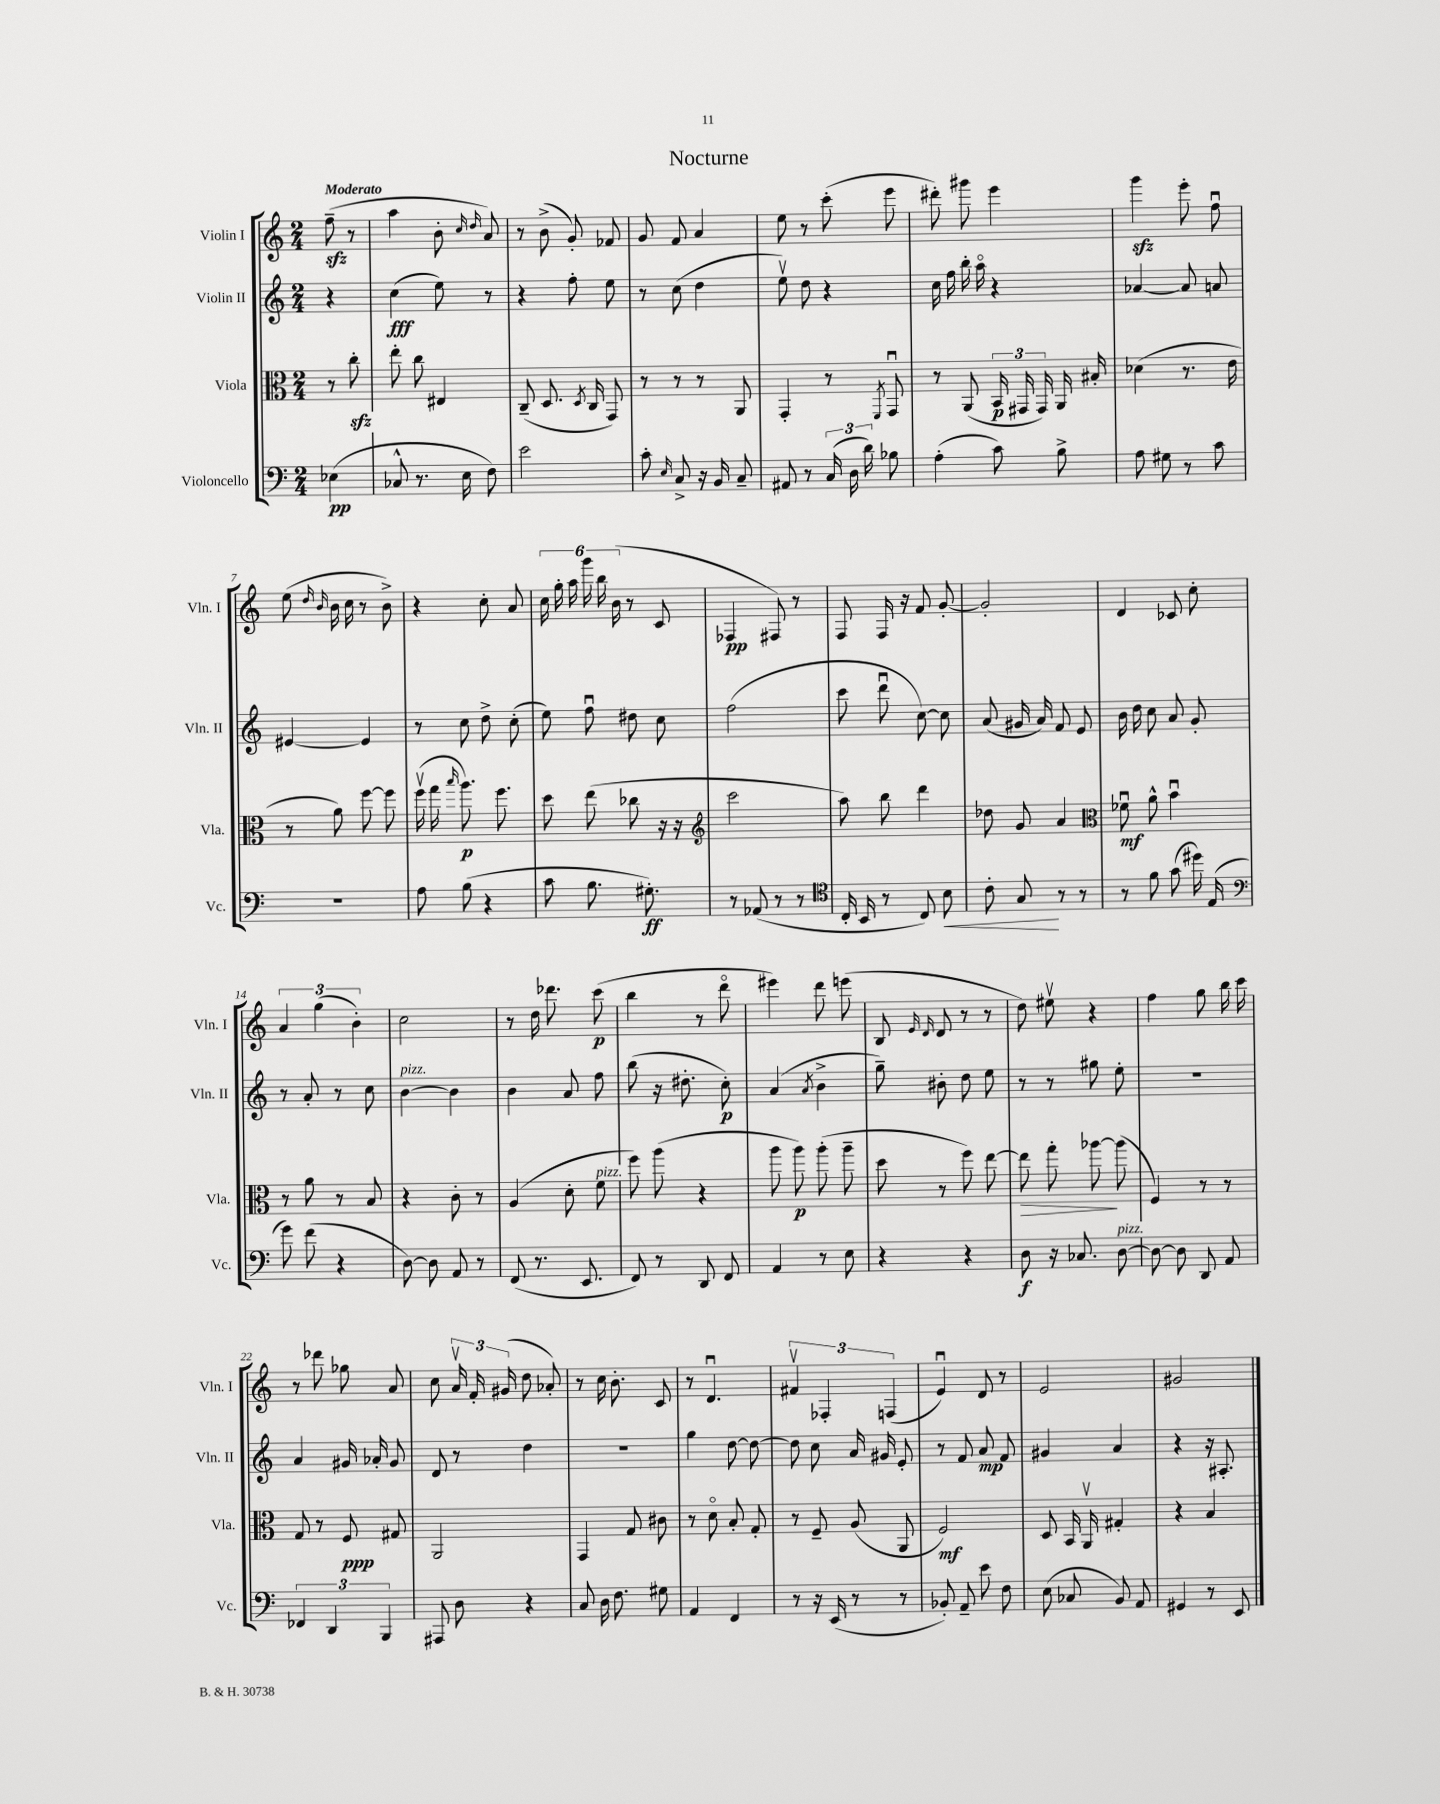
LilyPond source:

\header { title = "Nocturne" }
<<
\new StaffGroup <<
\new Staff = "s0" \with { instrumentName = "Violin I" shortInstrumentName = "Vln. I" } {
    \clef treble \key c \major \numericTimeSignature \time 2/4 \partial 4 \tempo "Moderato"
    \autoBeamOff f''8--\sfz( r8 |
    a''4 b'8-. \grace { c''16 d''16 } a'8) |
    r8 b'8->( g'8-.) fes'8 |
    g'8 f'8 a'4 |
    e''8 r8 c'''8-.( e'''8 |
    dis'''8-.) gis'''8 e'''4 |
    g'''4\sfz e'''8-. f''8\downbow |
    e''8( \grace { d''16 b'16 } b'16 c''16 r8 b'8->) |
    r4 c''8-. a'8 |
    \tuplet 6/4 { c''16 g''16-. a''16 g'''16 b''16 b'16( } r8 c'8 |
    fes4\pp fis8) r8 |
    f8 f16 r16 f'8 g'8~-. |
    g'2-. |
    d'4 ces'8 c''8-. |
    \tuplet 3/2 { a'4 g''4( b'4-.) } |
    c''2 |
    r8 d''16 des'''8. c'''8\p( |
    b''4 r8 d'''8\flageolet |
    eis'''4) d'''8 e'''8( |
    b8 \grace { e'16 d'16 } d'8 r8 r8 |
    d''8) eis''8\upbow r4 |
    f''4 g''8 b''16 c'''16 |
    r8 des'''8 ges''8 a'8 |
    c''8 \tuplet 3/2 { a'16\upbow f'16-. gis'16( } d''8 aes'8-.) |
    r8 c''16 b'8.-. c'8 |
    r8 d'4.\downbow |
    \tuplet 3/2 { fis'4\upbow fes4-. f4( } |
    e'4\downbow) d'8 r8 |
    e'2 |
    gis'2 \bar "|." |
}
\new Staff = "s1" \with { instrumentName = "Violin II" shortInstrumentName = "Vln. II" } {
    \clef treble \key c \major \numericTimeSignature \time 2/4 \partial 4
    \autoBeamOff r4 |
    c''4\fff( e''8) r8 |
    r4 f''8-. e''8 |
    r8 c''8( d''4 |
    e''8\upbow) d''8 r4 |
    c''16 f''16 b''16-. a''16\flageolet r4 |
    aes'4~ aes'8 a'8 |
    eis'4~ eis'4 |
    r8 c''8 d''8-> c''8-.( |
    e''8) f''8\downbow dis''8 c''8 |
    f''2( |
    c'''8 d'''8\downbow c''8~) c''8 |
    a'8( gis'16 a'16) f'8 e'8 |
    b'16 d''16 c''8 a'8 g'8-. |
    r8 a'8-. r8 c''8 |
    b'4~^\markup { \italic "pizz." } b'4 |
    b'4 a'8 f''8 |
    b''8( r16 dis''8.-. c''8-.\p) |
    a'4( \acciaccatura { a'8 } b'4-> |
    g''8--) bis'8-. d''8 e''8 |
    r8 r8 gis''8 e''8-. |
    R2 |
    a'4 gis'16 aes'16-. gis'8 |
    d'8 r8 d''4 |
    R2 |
    g''4 d''8~ d''8~ |
    d''8 c''8 a'16 gis'16 e'8-. |
    r8 f'8 a'8\mp f'8 |
    gis'4 a'4 |
    r4 r16 ais8.-. \bar "|." |
}
\new Staff = "s2" \with { instrumentName = "Viola" shortInstrumentName = "Vla." } {
    \clef alto \key c \major \numericTimeSignature \time 2/4 \partial 4
    \autoBeamOff r8 c''8-.\sfz |
    e''8-. c''8 eis4 |
    c8--( d8. \acciaccatura { d8 } c16 g,8) |
    r8 r8 r8 a,8 |
    g,4-. r8 \acciaccatura { f,8 } g,8\downbow |
    r8 a,8( \tuplet 3/2 { b,16\p gis,16 gis,16) } a,16 bis16-. |
    des'4( r8. e'16 |
    r8 a'8) f''8~ f''8 |
    f''16\upbow( g''16 \grace { b''16 } a''8.\p) f''8. |
    d''8 e''8( ces''8 r16 r16 |
    \clef treble c'''2 |
    a''8) b''8 d'''4 |
    des''8 g'8 a'4 |
    \clef alto fes'8\downbow\mf a'8-^ b'4\downbow |
    r8 a'8 r8 b8 |
    r4 c'8-. r8 |
    a4( d'8-. f'8^\markup { \italic "pizz." } |
    f''8) a''8( r4 |
    a''8 a''8\p) a''8-.( a''8-- |
    d''8 r8 f''8) e''8~ |
    e''8\> g''8-. aes''8~\! aes''8( |
    f4) r8 r8 |
    g8 r8 f8\ppp gis8 |
    a,2 |
    g,4 g8 cis'8 |
    r8 d'8\flageolet b8-. g8-. |
    r8 f8-- a8( a,8 |
    f2\mf) |
    d8 b,16 a,16\upbow gis4-. |
    r4 b4 \bar "|." |
}
\new Staff = "s3" \with { instrumentName = "Violoncello" shortInstrumentName = "Vc." } {
    \clef bass \key c \major \numericTimeSignature \time 2/4 \partial 4
    \autoBeamOff ees4\pp( |
    ces8-^ r8. e16 f8) |
    e'2 |
    c'8-. \grace { e16 } c8-> r16 b,16 c8-- |
    ais,8 r8 \tuplet 3/2 { c16( d16 d'16) } bes8 |
    a4-.( c'8) b8-> |
    a8 gis8 r8 c'8 |
    r2 |
    a8 b8( r4 |
    c'8 b8. gis8.-.\ff) |
    r8 aes,8( r8 r8 |
    \clef tenor c16-. b,16 r8 c8) b8\< |
    c'8-. g8\! r8 r8 |
    r8 f'8 g'8( dis''16) e16( |
    \clef bass g'8) f'8( r4 |
    d8~) d8 a,8 r8 |
    f,8( r8. e,8. |
    f,8) r8 d,8 f,8 |
    a,4 r8 e8 |
    r4 r4 |
    d8\f r16 ces8. d8~^\markup { \italic "pizz." } |
    d8~ d8 d,8 a,8 |
    \tuplet 3/2 { fes,4 d,4 b,,4 } |
    ais,,8 d8 r4 |
    c8 d16 f8. gis8 |
    a,4 f,4 |
    r8 r16 e,16( r8 r8 |
    bes,8-.) a,8-- e'8 f8 |
    e8( ces8 b,8) a,8 |
    gis,4 r8 e,8 \bar "|." |
}
>>
>>
